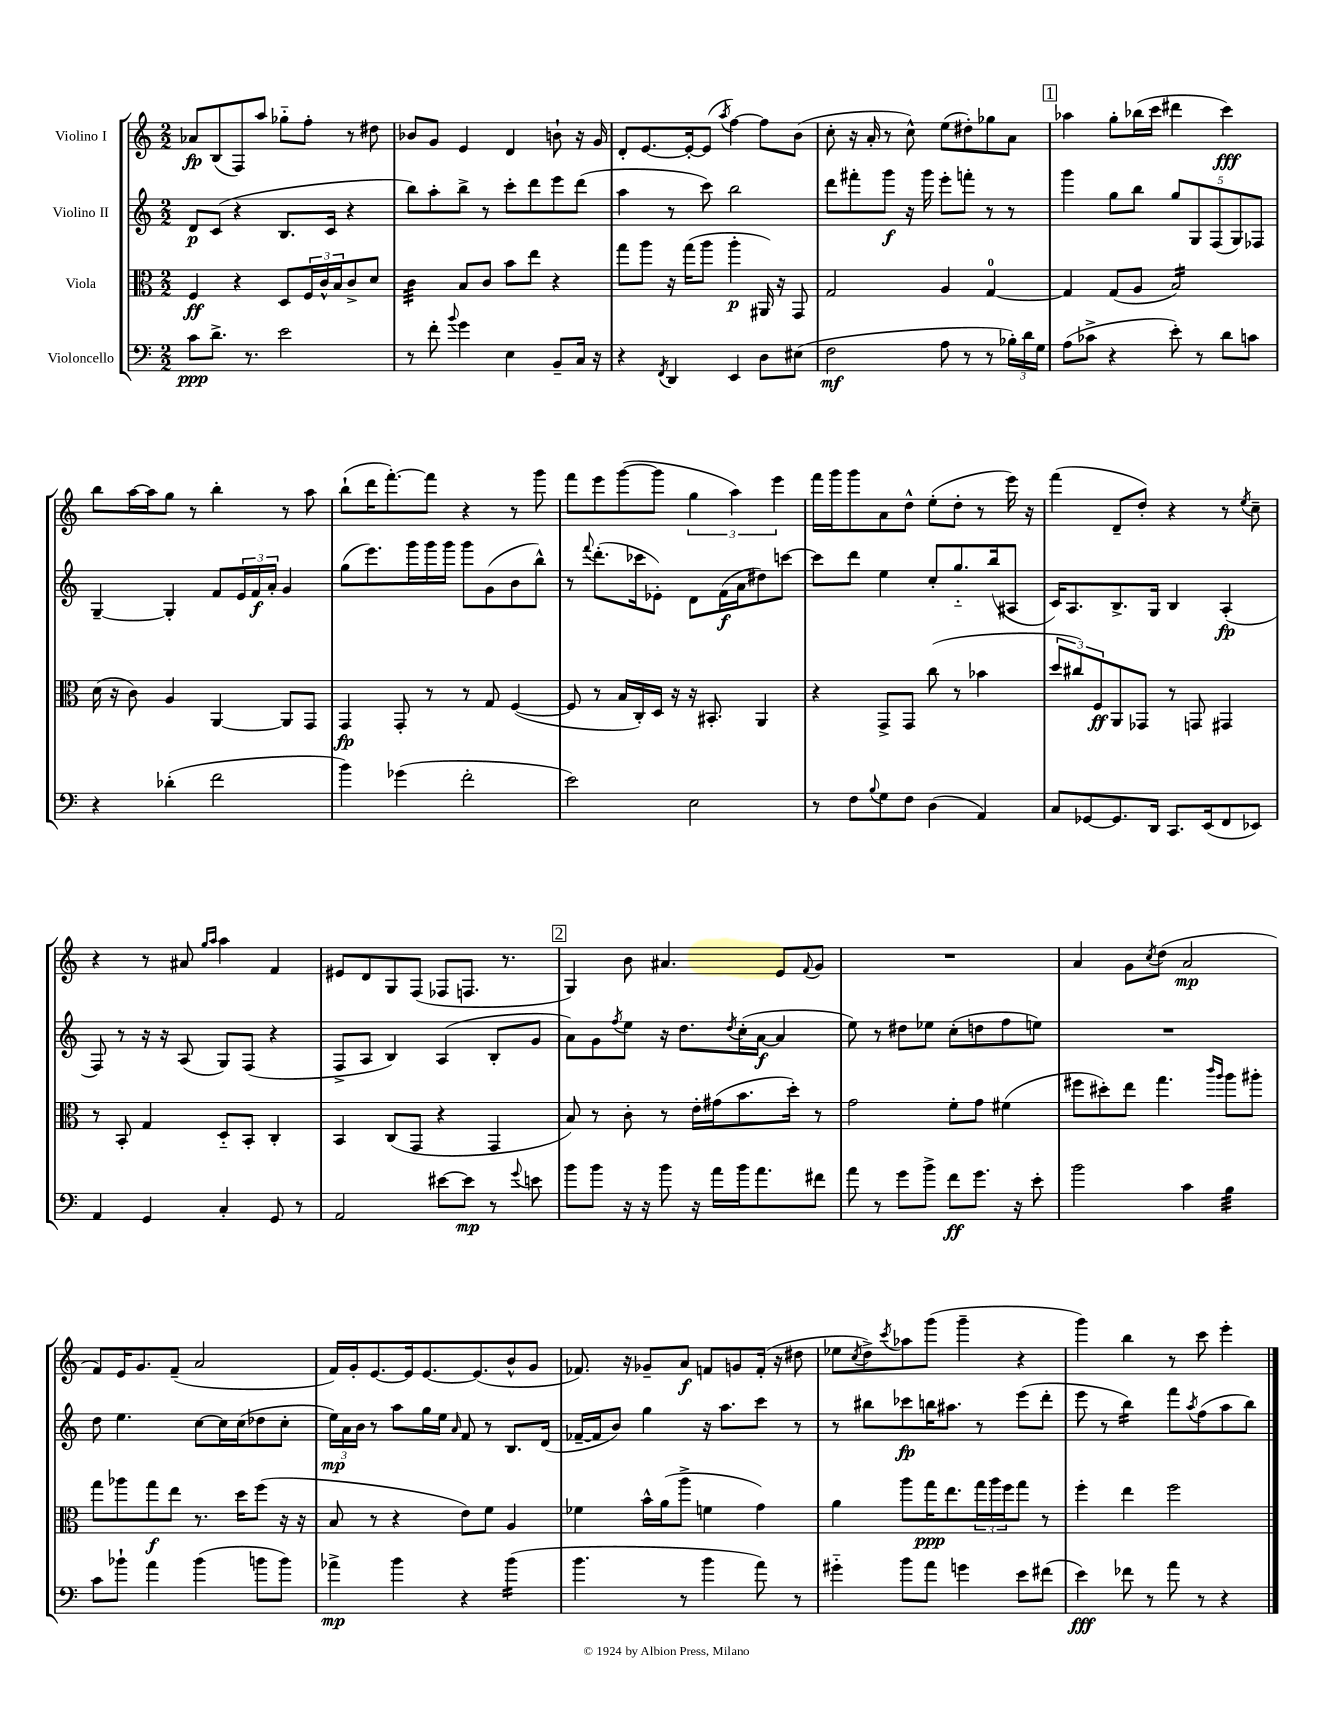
<<
\new StaffGroup <<
\new Staff = "s0" \with { instrumentName = "Violino I" } {
    \clef treble \key c \major \numericTimeSignature \time 2/2
    aes'8\fp b8( f8) a''8 ges''8-_ f''8-. r8 dis''8 |
    bes'8 g'8 e'4 d'4 b'8-! r16 g'16 |
    d'8-. e'8.~ e'16~-. e'8( \acciaccatura { a''8 } f''4~) f''8 b'8( |
    c''8-. r16 a'16-. r8 c''8-^) e''8( dis''8-.) ges''8 a'8 |
    \mark \markup { \box "1" } aes''4 g''8-. bes''16( c'''16 dis'''4 c'''4\fff) |
    b''8 a''16~ a''16 g''8 r8 b''4-. r8 a''8 |
    b''8-!( d'''16 f'''8.~-.) f'''8 r4 r8 g'''8 |
    f'''8 e'''8 g'''8~( g'''8 \tuplet 3/2 { g''4 a''4) e'''4 } |
    f'''16 g'''16 g'''8 a'8 d''8-^ e''8-.( d''8-. r8 e'''16) r16 |
    f'''4( d'8-- d''8-.) r4 r8 \acciaccatura { e''8 } c''8-- |
    r4 r8 ais'8 \grace { g''16 a''16 } a''4 f'4 |
    eis'8 d'8 g8 f8( fes8 f8. r8. |
    \mark \markup { \box "2" } g4) b'8 ais'4. e'8 \appoggiatura { f'8 } g'8 |
    R1 |
    a'4 g'8 \acciaccatura { c''8 } d''8( a'2\mp |
    f'8) e'16 g'8. f'8--( a'2 |
    f'16) g'16-. e'8.~ e'16 e'8.~ e'8.( b'8-^ g'8 |
    fes'8.) r16 ges'8-- a'8\f f'8 g'8 f'16-.( r16 dis''8 |
    ees''8 \acciaccatura { c''8 } d''8->) \acciaccatura { c'''8 } aes''8 g'''8( g'''4-- r4 |
    g'''4) b''4 r8 c'''8 e'''4-. \bar "|." |
}
\new Staff = "s1" \with { instrumentName = "Violino II" } {
    \clef treble \key c \major \numericTimeSignature \time 2/2
    d'8\p c'8( r4 b8. c'16 r4 |
    b''8) a''8-. b''8-> r8 c'''8-. d'''8 e'''8 d'''8( |
    a''4 r8 c'''8) b''2 |
    d'''8 fis'''8-. g'''8\f r16 g'''16 e'''8-. f'''8-. r8 r8 |
    \mark \markup { \box "1" } g'''4 g''8 b''8 \tuplet 5/4 { g''8 g8 f8( g8) fes8 } |
    g4~-- g4-. f'8 \tuplet 3/2 { e'16 f'16\f a'16-. } g'4 |
    g''8( e'''8.) g'''16 g'''16 g'''16 g'''8 g'8( b'8 b''8-^) |
    r8 \appoggiatura { f'''8 } d'''8.-.( ces'''16 ees'8-.) d'8 f'16\f( a'16 dis''8) c'''8~ |
    c'''8 d'''8 e''4 c''8-. g''8.-_ b''16( ais8 |
    c'16) a8. b8.-> g16 b4 a4-.\fp( |
    f8) r8 r16 r16 a8( g8) f8( r4 |
    f8-> a8 b4) a4( b8-. g'8 |
    \mark \markup { \box "2" } a'8) g'8 \acciaccatura { f''8 } e''8 r16 d''8. \acciaccatura { d''8 } c''16-.( a'16~\f a'4 |
    e''8) r8 dis''8 ees''8 c''8-.( d''8 f''8 e''8) |
    R1 |
    d''8 e''4. c''8~ c''16 c''16( des''8 c''8-. |
    \tuplet 3/2 { e''16\mp) a'16 b'16 } r8 a''8 g''16 e''16 \grace { a'16 } f'8 r8 b8. d'16( |
    fes'16~-- fes'16 b'8) g''4 r16 a''8. c'''8 r8 |
    r8 bis''8 ces'''8\fp b''16 ais''8. r8 e'''8( d'''8-. |
    e'''8 r8 b''4:16) f'''8 \acciaccatura { a''8 } f''8( a''8 b''8) \bar "|." |
}
\new Staff = "s2" \with { instrumentName = "Viola" } {
    \clef alto \key c \major \numericTimeSignature \time 2/2
    f4\ff r4 d8 \tuplet 3/2 { f16 c'16-^ b16 } c'8-> d'8 |
    c'4:32 b8 c'8 b'8 e''8 r4 |
    g''8 a''8 r16 g''16( a''8 a''4-.\p ais,16) r16 g,8 |
    g2 a4 g4-0~ |
    \mark \markup { \box "1" } g4 g8( a8 b2:16) |
    d'16( r16 c'8) a4 a,4~ a,8 g,8 |
    g,4\fp g,8-. r8 r8 g8 f4~( |
    f8 r8 b16 c16-.) d16 r16 r16 bis,8.-. a,4 |
    r4 g,8-> g,8 c''8( r8 bes'4 |
    \tuplet 3/2 { d''8 cis''8) f8\ff } a,8 ges,8 r8 g,8 gis,4 |
    r8 b,8-. g4 d8-_ b,8-. c4-. |
    b,4 c8( g,8 r4 g,4 |
    \mark \markup { \box "2" } b8) r8 c'8-. r8 e'16-. gis'16( b'8. d''16-.) r8 |
    g'2 f'8-. g'8 fis'4( |
    fis''8 dis''8-.) e''8 g''4. \grace { c'''16 a''16 } a''8 ais''8-. |
    g''8 aes''8 g''8\f e''8 r8. d''16 f''8( r16 r16 |
    b8 r8 r4 e'8) f'8 a4 |
    fes'4 b'16-^ a'16( a''8-> f'4 g'4) |
    a'4 a''8 g''16\ppp e''8. \tuplet 3/2 { g''16 a''16 f''16 } g''8 r8 |
    f''4-. e''4 f''2 \bar "|." |
}
\new Staff = "s3" \with { instrumentName = "Violoncello" } {
    \clef bass \key c \major \numericTimeSignature \time 2/2
    c'8\ppp d'8.-> r8. e'2 |
    r8 f'8-. \appoggiatura { b'8 } g'4 e4 b,8-- c16 r16 |
    r4 \acciaccatura { f,8 } d,4 e,4 d8 eis8( |
    f2\mf a8 r8 r8 \tuplet 3/2 { bes16-.) d'16 g16 } |
    \mark \markup { \box "1" } a8( ces'8-> r4 e'8-.) r8 d'8 c'8 |
    r4 des'4-.( f'2 |
    b'4) ges'4( f'2-. |
    e'2) e2 |
    r8 f8 \appoggiatura { b8 } g8 f8 d4( a,4) |
    c8 ges,8~ ges,8. d,16 c,8. e,16( f,8 ees,8) |
    a,4 g,4 c4-. g,8 r8 |
    a,2 eis'8~ eis'8\mp r8 \appoggiatura { g'8 } e'8 |
    \mark \markup { \box "2" } b'8 b'8 r16 r16 b'8 r16 a'16 b'16 a'8. fis'8 |
    a'8 r8 g'8 b'8-> f'8\ff g'8. r16 e'8-. |
    b'2 c'4 b4:32 |
    c'8 bes'8-! a'4 bes'4( b'8 b'8) |
    aes'4->\mp b'4 r4 b'4:16( |
    b'4. r8 b'4 a'8) r8 |
    gis'4-_ b'8 a'8 g'4 e'8 fis'8( |
    e'4\fff) fes'8 r8 a'8 r8 r4 \bar "|." |
}
>>
>>
\layout { \context { \Score \remove "Bar_number_engraver" } }
